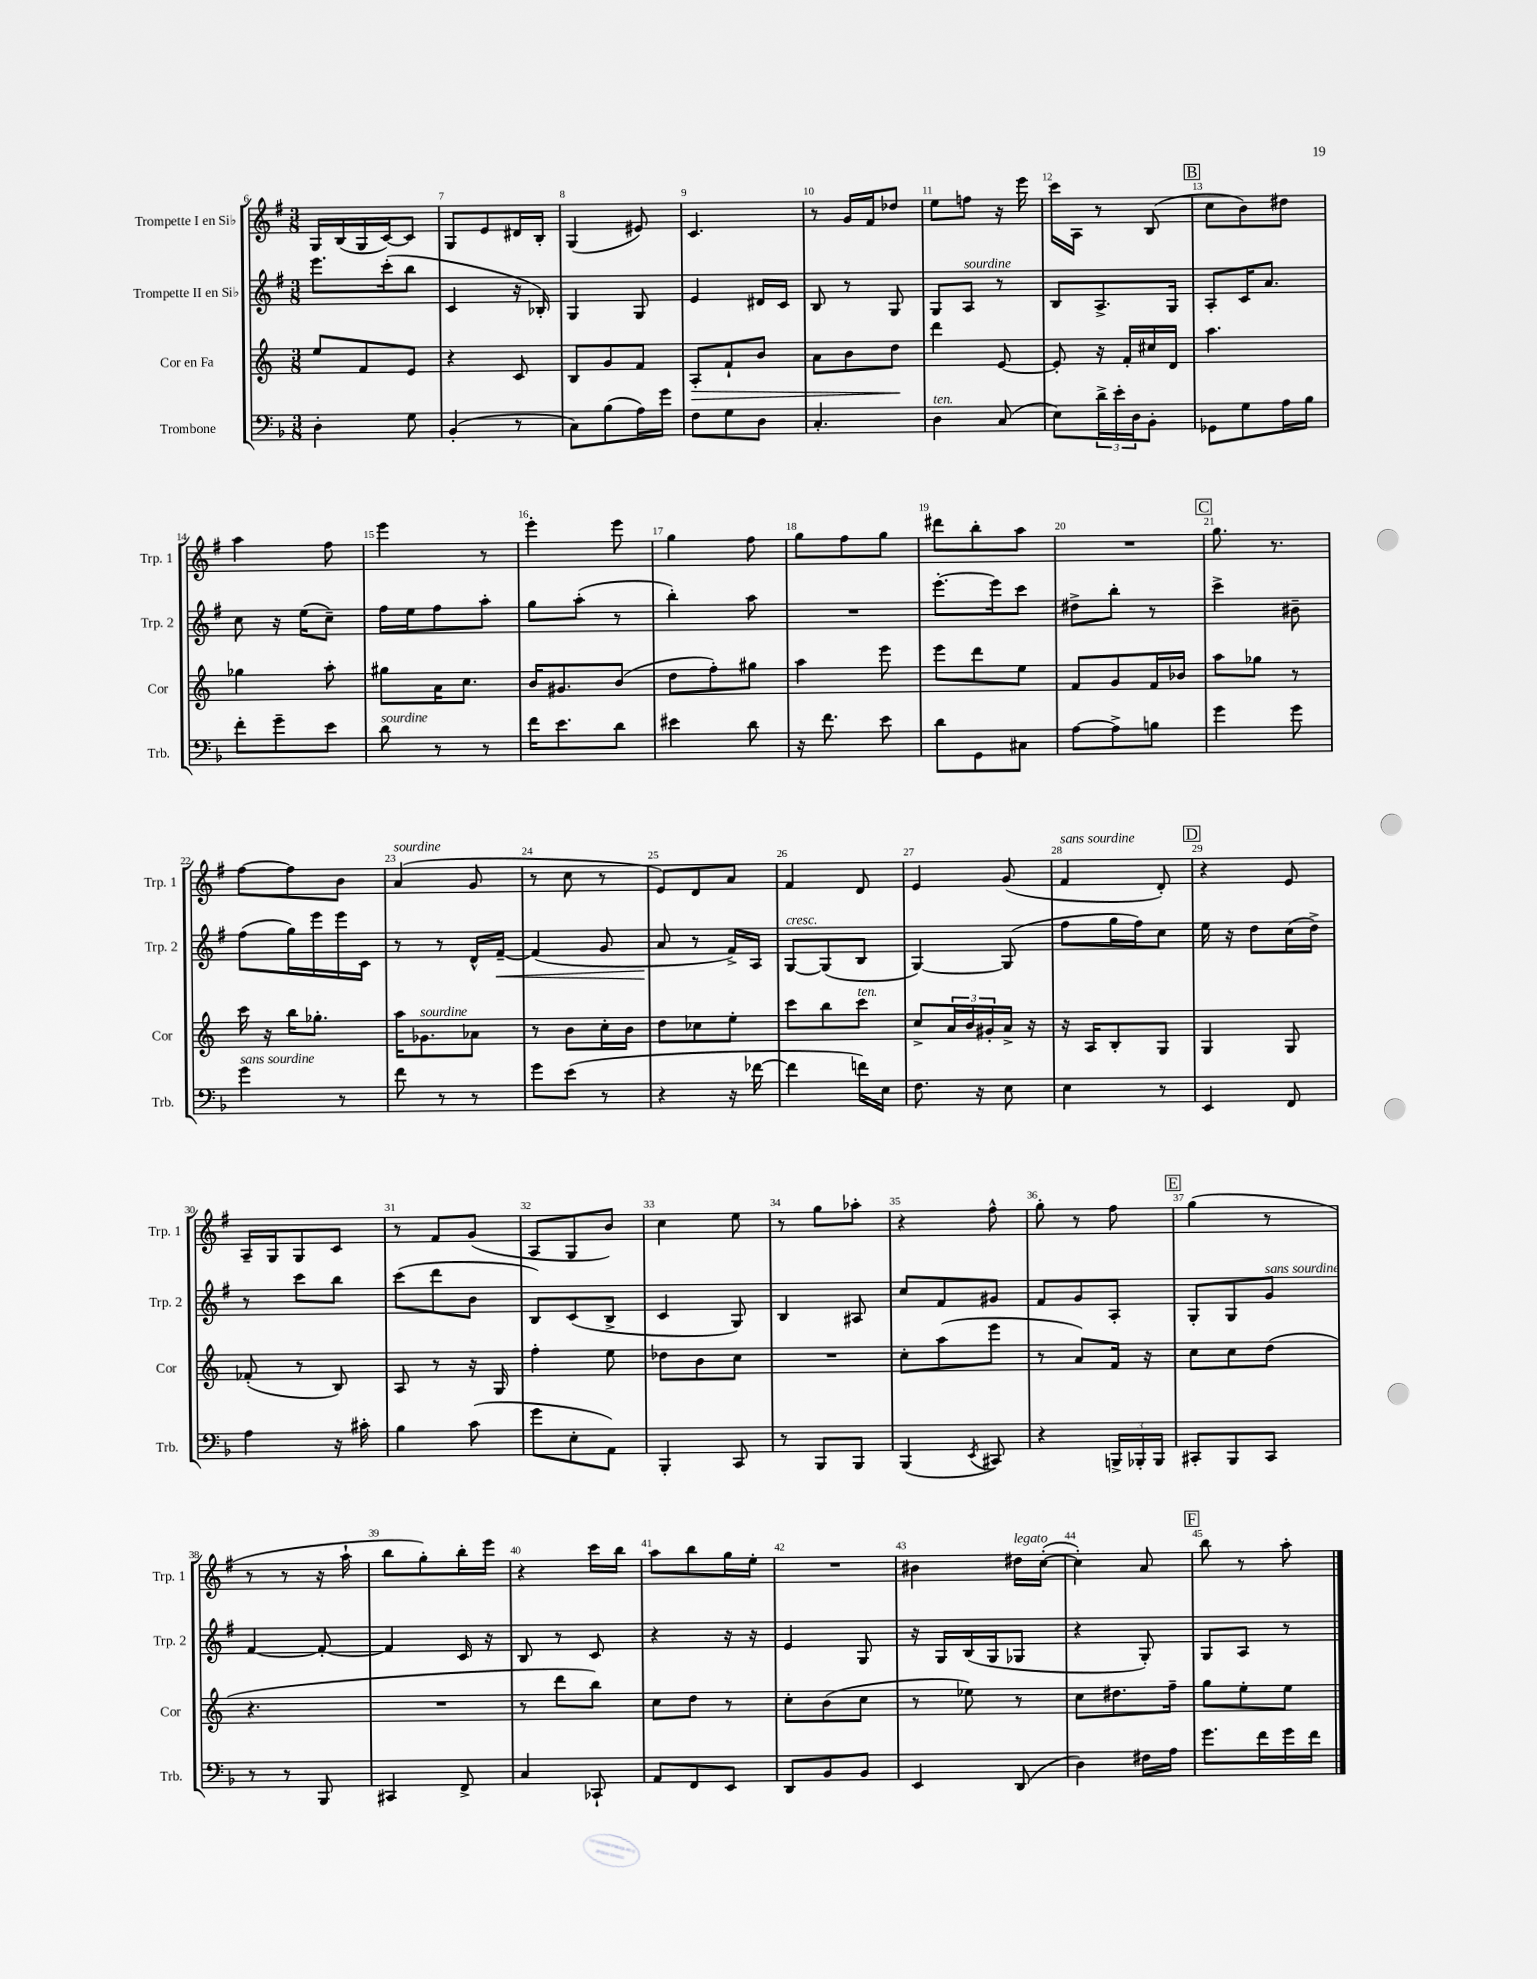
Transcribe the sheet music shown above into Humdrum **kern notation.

**kern	**kern	**kern	**kern
*staff4	*staff3	*staff2	*staff1
*clefF4	*clefG2	*clefG2	*clefG2
*k[b-]	*k[]	*k[f#]	*k[f#]
*M3/8	*M3/8	*M3/8	*M3/8
4D'\	8ee/L	8.eee\L	16G/LL
.	.	.	(16B/
.	8f/	.	16G/
.	.	(16ccc'\k	[16c/J)
8G\	8e/J	8bb\J	8c/]J
=	=	=	=
(4BB-'/	4r	4c/	8G/L
.	.	.	8e/
8r	8c/	16r	16d#/L
.	.	16B-'/)	16B'/JJ
=	=	=	=
8C\L)	8B/L	4G/	(4G/
(8B-\	8g/	.	.
16A\L)	8f/J	8G/	8e#/)
16g\JJ	.	.	.
=	=	=	=
8F\L	8A'/L	4e/	4.c/
8G\	8f`/	.	.
8D\J	8b/J	16d#/LL	.
.	.	16c/JJ	.
=	=	=	=
4.C'/	8a\L	8B/	8r
.	8b\	8r	16g/LL
.	.	.	16f#/J
.	8dd\J	8G/	8dd-/J
=	=	=	=
4D\	4ddd\	8G/L	8ee\L
.	.	8A/J	8ff\J
(8C/	[8e/	8r	16r
.	.	.	16eee\
=	=	=	=
8E\L)	8e'/]	8B/L	16ccc\LL
.	.	.	16A\JJ
24d^\L	16r	8.A^/	8r
24e'\	.	.	.
.	16f'/LL	.	.
24D\J	.	.	.
8BB-'\J	16cc#/	.	(8B/
.	16d/JJ	16G/Jk	.
=	=	=	=
8GG-\L	4.aa\	8A'/L	8cc\L
8G\	.	16c/K	8b\)
.	.	8.a/J	.
16A\L	.	.	8dd#\J
16B-\JJ	.	.	.
=	=	=	=
8f'\L	4gg-\	8cc\	4aa\
8g~\	.	16r	.
.	.	(16ee\LK	.
8e\J	8aa'\	8cc~\J)	8ff#\
=	=	=	=
8d\	8gg#\L	16ff#\LL	4eee\
.	.	16ee\J	.
8r	16a\K	8ff#\	.
.	8.cc\J	.	.
8r	.	8aa'\J	8r
=	=	=	=
16f\LK	16b/LK	8gg\L	4eee'\
8.e\	8.g#/	.	.
.	.	(8aa'\J	.
8d\J	(8b/J	8r	8eee\
=	=	=	=
4e#\	8dd\L	4bb'\)	4gg\
.	8ff'\)	.	.
8d\	8gg#\J	8aa\	8ff#\
=	=	=	=
16r	4aa\	4.r	8gg\L
8.f\	.	.	.
.	.	.	8ff#\
8e\	8eee\	.	8gg\J
=	=	=	=
8d\L	8eee\L	[8.eee'\L	8ddd#\L
8GG\	8ddd\	.	8bb'\
.	.	16eee\]k	.
8C#\J	8ee\J	8ccc\J	8aa\J
=	=	=	=
[8A\L	8f/L	8dd#^\L	4.r
8A^\]	8g/	8bb'\J	.
8B\J	16f/L	8r	.
.	16b-/JJ	.	.
=	=	=	=
4g\	8aa\L	4ccc^\	8.gg\
.	8gg-\J	.	.
.	.	.	8.r
8g\	8r	8b#~\	.
=	=	=	=
4g\	16ccc\	(8ff#\L	[8ff#\L
.	16r	.	.
.	16bb\LK	16gg\L)	8ff#\]
.	8.gg-'\J	16eee\	.
8r	.	16eee\	8b\J
.	.	16c\JJ	.
=	=	=	=
8f\	16aa\LK	8r	(4a/
.	8.g-\	.	.
8r	.	8r	.
8r	8a-\J	16d^^/LL	8g/
.	.	[16f#~/JJ	.
=	=	=	=
8g\L	8r	(4f#/]	8r
(8e\J	8b\L	.	8cc\
8r	16cc'\L	8g/	8r
.	16b\JJ	.	.
=	=	=	=
4r	8dd\L	8a/	8e/L)
.	8cc-\	8r	8d/
16r	8ee'\J	16f#^/LL)	8a/J
[16f-\	.	16A/JJ	.
=	=	=	=
4f-\]	8ccc\L	[8G/L	4f#/
.	8bb\	(8G/]	.
16f\LL)	8ccc\J	8B/J	8d/
16E\JJ	.	.	.
=	=	=	=
8.F\	8cc^/L	[4G/)	4e/
.	24a/L	.	.
.	24b/	.	.
16r	.	.	.
.	24g#'/	.	.
8E\	16a^/JJ	(8G/]	(8g/
.	16r	.	.
=	=	=	=
4E\	16r	8ff#\L	4f#/
.	16A/LK	.	.
.	8B'/	16gg\L	.
.	.	16ff#\J)	.
8r	8G/J	8cc\J	8d'/)
=	=	=	=
4EE/	4G/	16ee\	4r
.	.	16r	.
.	.	8dd\L	.
8FF/	8G/	(16cc\L	8e/
.	.	16dd^\JJ)	.
=	=	=	=
4A\	(8f-'/	8r	16A~/LL
.	.	.	16G/J
.	8r	8ccc\L	8G/
16r	8B/)	8bb\J	8c/J
16c#'\	.	.	.
=	=	=	=
4B-\	8A/	(8ccc\L	8r
.	8r	8ddd\	8f#/L
(8c\	16r	8b\J	(8g/J
.	16G/	.	.
=	=	=	=
8g\L	4ff'\	8B/L)	8A/L
8E'\	.	(8c/	8G/
8AA\J)	8ee\	8B^/J	8b/J)
=	=	=	=
4BBB-'/	8dd-\L	4c/	4cc\
.	8b\	.	.
8CC/	8cc\J	8G/)	8ee\
=	=	=	=
8r	4.r	4B/	8r
8BBB-/L	.	.	8gg\L
8BBB-/J	.	8A#/	8aa-'\J
=	=	=	=
(4BBB-/	8cc'\L	8cc/L	4r
.	(8aa\	8f#/	.
8qEE/	.	.	.
8CC#/)	8eee\J	8g#/J	8ff#^^\
=	=	=	=
4r	8r	8f#/L	8gg'\
.	8a/L)	8g/	8r
24BBB^/LL	16f/Jk	8A'/J	8ff#\
24BBB-'/	.	.	.
.	16r	.	.
24BBB-/JJ	.	.	.
=	=	=	=
8CC#'/L	8cc\L	8G'/L	(4gg\
8BBB-/	8cc\	8G/	.
8CC#/J	(8dd\J	8g/J	8r
=	=	=	=
8r	4.r	[4f#/	8r
8r	.	.	8r
8BBB-/	.	8f#'/_	16r
.	.	.	16aa`\
=	=	=	=
4CC#/	4.r	4f#/]	8bb\L
.	.	.	8gg'\)
8FF^/	.	16c/	16bb'\L
.	.	16r	16eee\JJ
=	=	=	=
4C/	8r	8B/	4r
.	8ddd\L	8r	.
8CC-`/	8bb\J)	8c/	16ccc\LL
.	.	.	16bb\JJ
=	=	=	=
8AA/L	8cc\L	4r	8aa\L
8FF/	8dd\J	.	8bb\
8EE/J	8r	16r	16gg\L
.	.	16r	16ee'\JJ
=	=	=	=
8DD/L	8cc'\L	4e/	4.r
8BB-/	(8b\	.	.
8BB-/J	8cc\J	8G/	.
=	=	=	=
4EE/	8r	16r	4b#\
.	.	16G/LL	.
.	8ee-\)	(16B/	.
.	.	16G/J	.
(8DD/	8r	8G-/J	16dd#\LL
.	.	.	([16cc'\JJ
=	=	=	=
4D\)	8cc\L	4r	4cc'\])
.	8.dd#\	.	.
16F#\LL	.	8G'/)	8a/
16A\JJ	16ff~\Jk	.	.
=	=	=	=
8.g\L	8gg\L	8G/L	8bb\
.	8ee'\	8A/J	8r
16f\L	.	.	.
16g\	8ee\J	8r	8aa'\
16f\JJ	.	.	.
==	==	==	==
*-	*-	*-	*-
